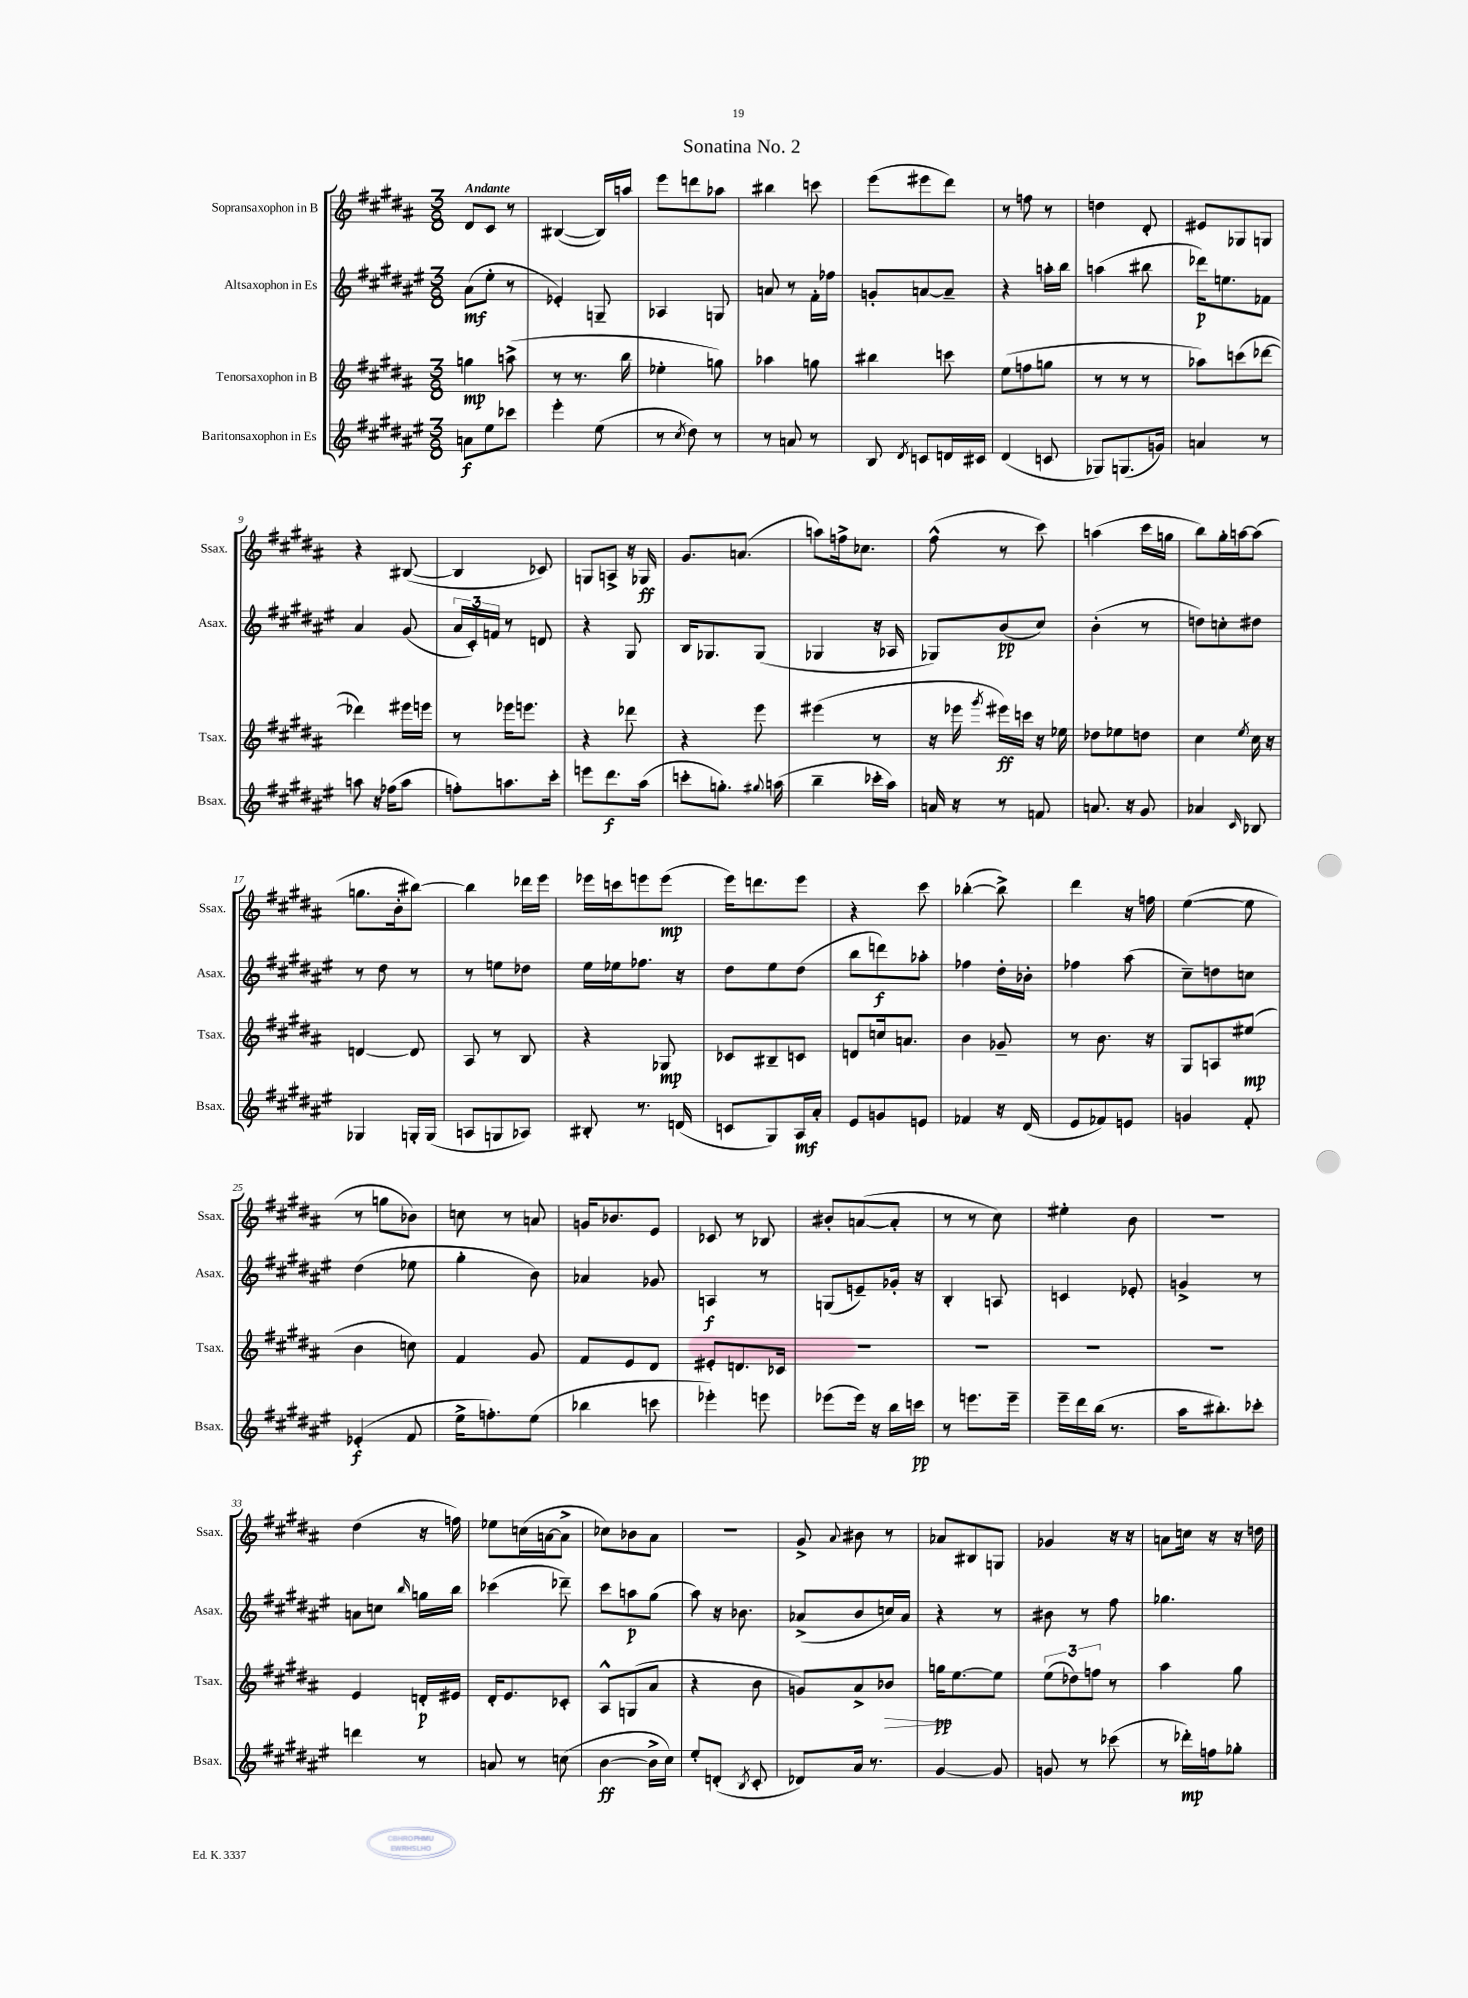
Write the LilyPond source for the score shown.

\header { title = "Sonatina No. 2" }
<<
\new StaffGroup <<
\new Staff = "s0" \with { instrumentName = "Sopransaxophon in B" shortInstrumentName = "Ssax." } {
    \clef treble \key b \major \numericTimeSignature \time 3/8 \tempo "Andante"
    \autoBeamOff dis'8[ cis'8] r8 |
    bis4~( bis16[) a''16] |
    e'''8[ d'''8 aes''8] |
    bis''4 c'''8 |
    e'''8[( eis'''8 dis'''8]) |
    r8 f''8 r8 |
    d''4 dis'8-. |
    eis'8[ ges8 g8] |
    r4 bis8~( |
    bis4 ces'8) |
    g8[ a8]-> r16 ges16\ff |
    gis'8.[ a'8.]( |
    a''8[) f''16-> ces''8.] |
    fis''8-^( r8 cis'''8) |
    a''4( cis'''16[ g''16] |
    b''8[) gis''16-. a''16~ a''8]( |
    g''8.[ b'16-. bis''8]~) |
    bis''4 des'''16[ e'''16] |
    ees'''16[ c'''16 e'''8 e'''8]\mp( |
    e'''16[) d'''8. e'''8] |
    r4 cis'''8 |
    bes''4~-.( bes''8->) |
    dis'''4 r16 f''16 |
    e''4~( e''8 |
    r8 g''8[ bes'8]) |
    c''8 r8 a'8 |
    g'16[ bes'8. e'8] |
    ces'8 r8 bes8 |
    bis'8[-. a'8~( a'8]-. |
    r8 r8 cis''8) |
    eis''4-. b'8 |
    R4. |
    dis''4( r16 f''16) |
    ees''8[ c''16( a'16~ a'8]-> |
    ces''8[) bes'8 ais'8] |
    R4. |
    gis'8-> \appoggiatura { ais'8 } bis'8 r8 |
    aes'8[ bis8 g8] |
    ges'4 r16 r16 |
    a'8[ c''16] r16 r16 d''16 \bar "|." |
}
\new Staff = "s1" \with { instrumentName = "Altsaxophon in Es" shortInstrumentName = "Asax." } {
    \clef treble \key fis \major \numericTimeSignature \time 3/8
    \autoBeamOff ais'8[\mf( eis''8]-. r8 |
    ees'4-.) g8-- |
    aes4 g8 |
    a'8 r8 fis'16[-. fes''16] |
    g'8[-. a'8~ a'8]-- |
    r4 a''16[-. b''16] |
    a''4( bis''8 |
    des'''16[\p) e''8. fes'8] |
    ais'4 gis'8( |
    \tuplet 3/2 { ais'16[ cis'16-.) f'16] } r8 d'8 |
    r4 gis8 |
    b16[ ges8. ges8]( |
    ges4 r16 aes16 |
    ges8[) b'8\pp( cis''8]) |
    b'4-.( r8 |
    d''8[) c''8-. dis''8] |
    r8 dis''8 r8 |
    r8 e''8[ des''8] |
    eis''16[ ees''16 fes''8.] r16 |
    dis''8[ eis''8 dis''8]( |
    b''8[ d'''8\f) aes''8]-. |
    fes''4 dis''16[-. bes'16]-. |
    fes''4 ais''8( |
    cis''8[--) d''8 c''8] |
    dis''4( ees''8 |
    gis''4-. b'8) |
    aes'4 ges'8 |
    a4\f r8 |
    g8[( e'8--) ges'16]-. r16 |
    b4-. a8 |
    c'4 ees'8-. |
    g'4-> r8 |
    a'8[ c''8] \grace { b''16 } g''16[ b''16] |
    ces'''4( des'''8--) |
    cis'''8[ a''8\p gis''8]( |
    ais''8) r16 bes'8. |
    aes'8[->( b'8 c''16) aes'16] |
    r4 r8 |
    bis'8 r8 fis''8 |
    ges''4. \bar "|." |
}
\new Staff = "s2" \with { instrumentName = "Tenorsaxophon in B" shortInstrumentName = "Tsax." } {
    \clef treble \key b \major \numericTimeSignature \time 3/8
    \autoBeamOff g''4\mp a''8->( |
    r8 r8. b''16 |
    ees''4-. g''8) |
    aes''4 g''8 |
    bis''4 c'''8 |
    e''8[( f''8 g''8] |
    r8 r8 r8 |
    aes''8[) c'''8( des'''8]~ |
    des'''4) eis'''16[ e'''16] |
    r8 ees'''16[ e'''8.] |
    r4 des'''8 |
    r4 e'''8 |
    eis'''4( r8 |
    r16 ees'''16 \acciaccatura { gis'''8 } eis'''16[\ff) c'''16] r16 ees''16 |
    des''8[ ees''8 d''8] |
    cis''4 \acciaccatura { e''8 } cis''16 r16 |
    d'4~ d'8 |
    ais8 r8 b8 |
    r4 ges8\mp |
    ces'8[ bis8-- c'8] |
    d'8[ c''16 a'8.] |
    b'4 ges'8-- |
    r8 b'8. r16 |
    gis8[ a8 eis''8]\mp( |
    b'4 c''8) |
    fis'4 gis'8 |
    fis'8[ e'8 dis'8] |
    eis'8[-. d'8. ces'16] |
    R4. |
    R4. |
    R4. |
    R4. |
    e'4 d'16[-.\p eis'16] |
    dis'16[-. e'8. ces'8]-. |
    ais8[-^ g8( ais'8] |
    r4 b'8 |
    g'8[) ais'8-> bes'8]\> |
    g''16[\pp\! e''8.~ e''8] |
    \tuplet 3/2 { e''8[( des''8) f''8] } r8 |
    ais''4 gis''8 \bar "|." |
}
\new Staff = "s3" \with { instrumentName = "Baritonsaxophon in Es" shortInstrumentName = "Bsax." } {
    \clef treble \key fis \major \numericTimeSignature \time 3/8
    \autoBeamOff a'8[\f eis''8 ces'''8] |
    eis'''4-. eis''8( |
    r8 \acciaccatura { cis''8 } dis''8) r8 |
    r8 a'8 r8 |
    b8 \acciaccatura { dis'8 } c'8[ d'16 cis'16] |
    dis'4( c'8 |
    ges8[) g8.( g'16]) |
    a'4 r8 |
    a''8 r16 fes''16[( a''8] |
    f''8[-.) a''8. cis'''16]-. |
    e'''8[ dis'''8.\f ais''16]( |
    c'''8[-. g''8.]-.) \appoggiatura { gis''8 } a''16( |
    b''4-- ces'''16[-. ais''16]) |
    a'16 r16 r8 f'8 |
    a'8. r16 gis'8 |
    aes'4 \grace { cis'16 } bes8 |
    ges4 g16[-. g16]( |
    a8[ g8 aes8]) |
    bis8-. r8. d'16( |
    c'8[ gis8) ais16\mf ais'16]-. |
    eis'8[ g'8 e'8] |
    fes'4 r16 dis'16( |
    eis'8[ fes'8) e'8] |
    g'4 fis'8-. |
    ees'4-.\f( fis'8 |
    eis''16[-> f''8.-.) eis''8]( |
    bes''4 c'''8 |
    ees'''4-.) e'''8 |
    ees'''8[( ees'''16]) r16 b''16[ c'''16]\pp |
    r8 e'''8.[ e'''16]-- |
    eis'''16[-- dis'''16 b''16]( r8. |
    ais''16[ bis''8.-.) ces'''8]-. |
    d'''4 r8 |
    a'8 r8 c''8( |
    b'4~\ff b'16[-> cis''16]) |
    eis''8[-. d'8]-.( \acciaccatura { b8 } cis'8-. |
    des'8[) ais'16] r8. |
    gis'4~ gis'8 |
    g'8 r8 ces'''8( |
    r8 des'''16[-.\mp) f''16 ges''8]-. \bar "|." |
}
>>
>>
